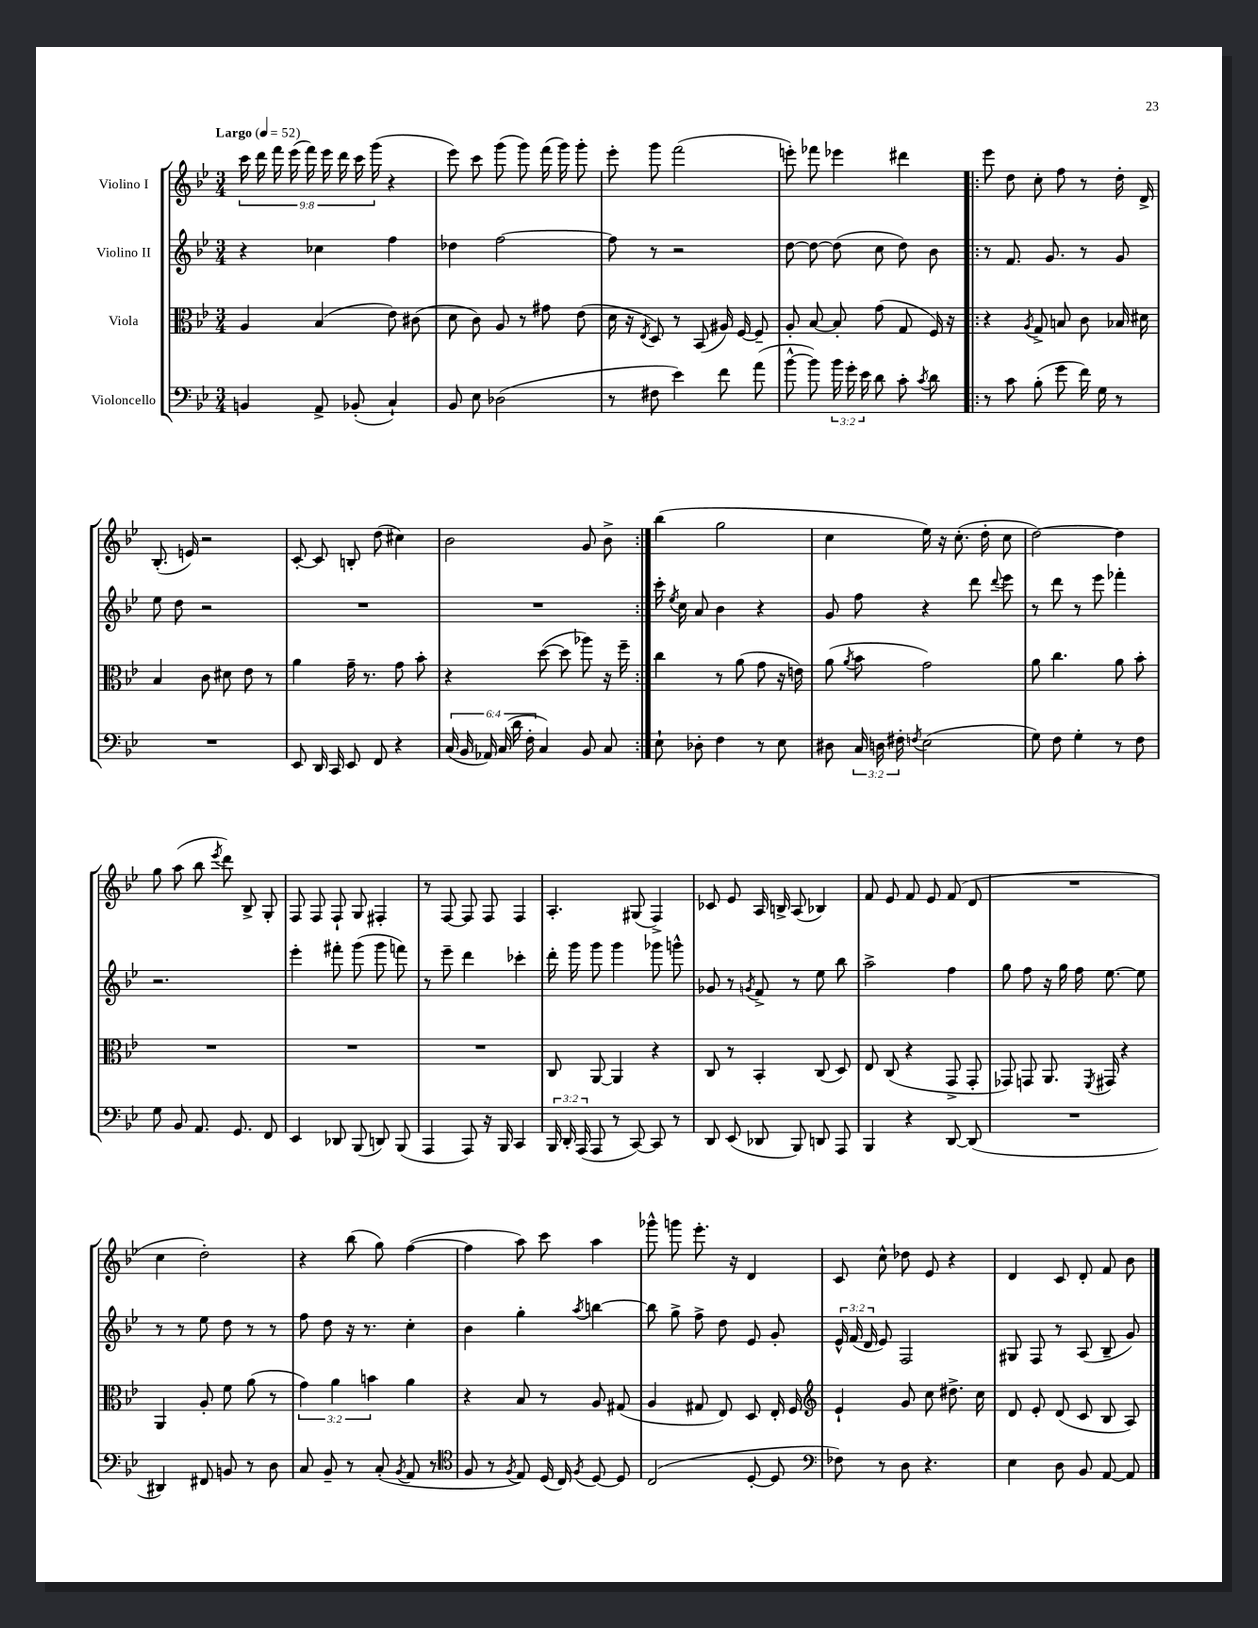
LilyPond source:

<<
\new StaffGroup <<
\new Staff = "s0" \with { instrumentName = "Violino I" } {
    \clef treble \key bes \major \numericTimeSignature \time 3/4 \override Staff.TupletNumber.text = #tuplet-number::calc-fraction-text \tempo "Largo" 4 = 52
    \autoBeamOff \tuplet 9/8 { c'''16 d'''16 f'''16 ees'''16( f'''16) ees'''16 d'''16 c'''16 g'''16( } r4 |
    ees'''8) c'''8 g'''8( g'''8) f'''16( g'''16) g'''8-. |
    ees'''8-. g'''8 f'''2( |
    e'''8-.) fes'''8 ees'''4 dis'''4 |
    \repeat volta 2 { ees'''8 d''8 c''8-. f''8 r8 d''16-. d'16-> |
    bes8.-.( e'16) r2 |
    c'8~-. c'8 b8-. d''8( cis''4) |
    bes'2 g'8 bes'8-> | }
    bes''4( g''2 |
    c''4 ees''16) r16 c''8.-.( d''16-. c''8 |
    d''2~) d''4 |
    g''8 a''8( bes''8 \acciaccatura { ees'''8 } d'''8) bes8-> g8-. |
    f8 f8 f8-! g8 fis4-. |
    r8 f8~ f8 f8 f4 |
    a4.-. gis8( f4->) |
    ces'8 ees'8 a16 b16-> a8( bes4) |
    f'8 ees'8 f'8 ees'8 f'8( d'8 |
    R2. |
    c''4 d''2-.) |
    r4 bes''8( g''8) f''4~( |
    f''4 a''8) c'''8 a''4 |
    ges'''8-^ g'''8 ees'''8.-. r16 d'4 |
    c'8 c''8-^ des''8 ees'8 r4 |
    d'4 c'8 d'8-. f'8 bes'8 \bar "|." |
}
\new Staff = "s1" \with { instrumentName = "Violino II" } {
    \clef treble \key bes \major \numericTimeSignature \time 3/4 \override Staff.TupletNumber.text = #tuplet-number::calc-fraction-text
    \autoBeamOff r4 ces''4 f''4 |
    des''4 f''2~ |
    f''8 r8 r2 |
    d''8~ d''8~ d''8( c''8 d''8) bes'8 |
    \repeat volta 2 { r8 f'8. g'8. r8 g'8 |
    ees''8 d''8 r2 |
    R2. |
    R2. | }
    c'''16-. \acciaccatura { ees''8 } c''16 a'8 bes'4 r4 |
    g'8 f''8 r4 d'''8 \appoggiatura { d'''8 } ees'''8 |
    r8 d'''8 r8 ees'''8 fes'''4-. |
    r2. |
    ees'''4-. fis'''8-. g'''8( g'''8 f'''8) |
    r8 ees'''8-- d'''4 ces'''4-. |
    d'''16-. g'''16 g'''8 g'''4 ges'''8 g'''8-^ |
    ges'8 r8 \acciaccatura { g'8 } f'8-> r8 ees''8 bes''8 |
    a''2-> f''4 |
    g''8 f''8 r16 g''16 f''16 ees''8.~ ees''8 |
    r8 r8 ees''8 d''8 r8 r8 |
    f''8 d''8 r16 r8. c''4-. |
    bes'4 g''4-. \acciaccatura { a''8 } b''4~ |
    b''8 g''8-> f''8-> d''8 ees'8 g'8-. |
    \tuplet 3/2 { ees'16-^ f'16( d'16 } ees'8) f2 |
    gis8 f8 r8 a8( bes8-- g'8) \bar "|." |
}
\new Staff = "s2" \with { instrumentName = "Viola" } {
    \clef alto \key bes \major \numericTimeSignature \time 3/4 \override Staff.TupletNumber.text = #tuplet-number::calc-fraction-text
    \autoBeamOff a4 bes4( ees'8) cis'8( |
    d'8 c'8) a8 r8 gis'8 ees'8( |
    d'16 r16 \acciaccatura { ees8 } d8) r8 bes,8( ais16) f16~ f8-- |
    a8-. bes8~ bes8-. g'8( g8 f16) r16 |
    \repeat volta 2 { r4 \acciaccatura { a8 } g8-> b8 c'8 bes16 dis'16 |
    bes4 c'8 dis'8 ees'8 r8 |
    a'4 g'16-- r8. g'8 bes'8-. |
    r4 d''8~( d''8 aes''8) r16 f''16-- | }
    c''4 r8 a'8( g'8 r16 e'16) |
    a'8( \acciaccatura { a'8 } bes'8 g'2) |
    a'8 c''4. a'8 bes'8-. |
    R2. |
    R2. |
    R2. |
    c8 a,8~ a,4 r4 |
    c8 r8 bes,4-. c8( d8) |
    ees8 c8( r4 g,8-> g,8-. |
    ges,8) g,8 a,8. \acciaccatura { f,8 } gis,16 r4 |
    a,4 a8-. f'8 a'8( r8 |
    \tuplet 3/2 { g'4) a'4 b'4 } a'4 |
    r4 bes8 r8 a8 gis8( |
    a4 gis8 ees8) d8 ees16-. f16 |
    \clef treble ees'4-! g'8 c''8 dis''8.-> c''16 |
    d'8 ees'8-. d'8( c'8 bes8 a8) \bar "|." |
}
\new Staff = "s3" \with { instrumentName = "Violoncello" } {
    \clef bass \key bes \major \numericTimeSignature \time 3/4 \override Staff.TupletNumber.text = #tuplet-number::calc-fraction-text
    \autoBeamOff b,4 a,8-> bes,8-.( c4-!) |
    bes,8 ees8 des2( |
    r8 fis8 ees'4) f'8 a'8( |
    bes'8~-^ bes'8) \tuplet 3/2 { bes'16 g'16-. ees'16 } d'8 c'8-. \acciaccatura { c'8 } d'8 |
    \repeat volta 2 { r8 c'8 bes8-.( g'8 f'16) g16 r8 |
    R2. |
    ees,8 d,16 c,16 ees,8 f,8 r4 |
    \tuplet 6/4 { c16( bes,16 aes,16) c16( d'16 f16-. } c4) bes,8 c8 | }
    ees8-! des8-. f4 r8 ees8 |
    dis8 \tuplet 3/2 { c16 d16 fis16-. } \acciaccatura { f8 } ees2( |
    g8) f8 g4-. r8 f8 |
    g8 bes,8 a,8. g,8. f,8 |
    ees,4 des,8 bes,,8( d,8) bes,,8( |
    a,,4 a,,8) r16 bes,,16 c,4 |
    \tuplet 3/2 { bes,,16 d,16-. a,,16( } a,,8 r8 c,8~) c,8 r8 |
    d,8 ees,8( des,8 bes,,8) d,8 a,,8 |
    bes,,4 r4 d,8~ d,8( |
    R2. |
    dis,4) fis,8 b,8 r8 d8 |
    c8 bes,8-- r8 c8-.( \acciaccatura { bes,8 } a,8 r8 |
    \clef tenor f8 r8 \acciaccatura { f8 } ees8) d16( c16) \acciaccatura { f8 } d8~ d8 |
    c2( d8~-. d8 |
    \clef bass fes8) r8 d8 r4. |
    ees4 d8 bes,8 a,8~ a,8 \bar "|." |
}
>>
>>
\layout { \context { \Score \remove "Bar_number_engraver" } }
